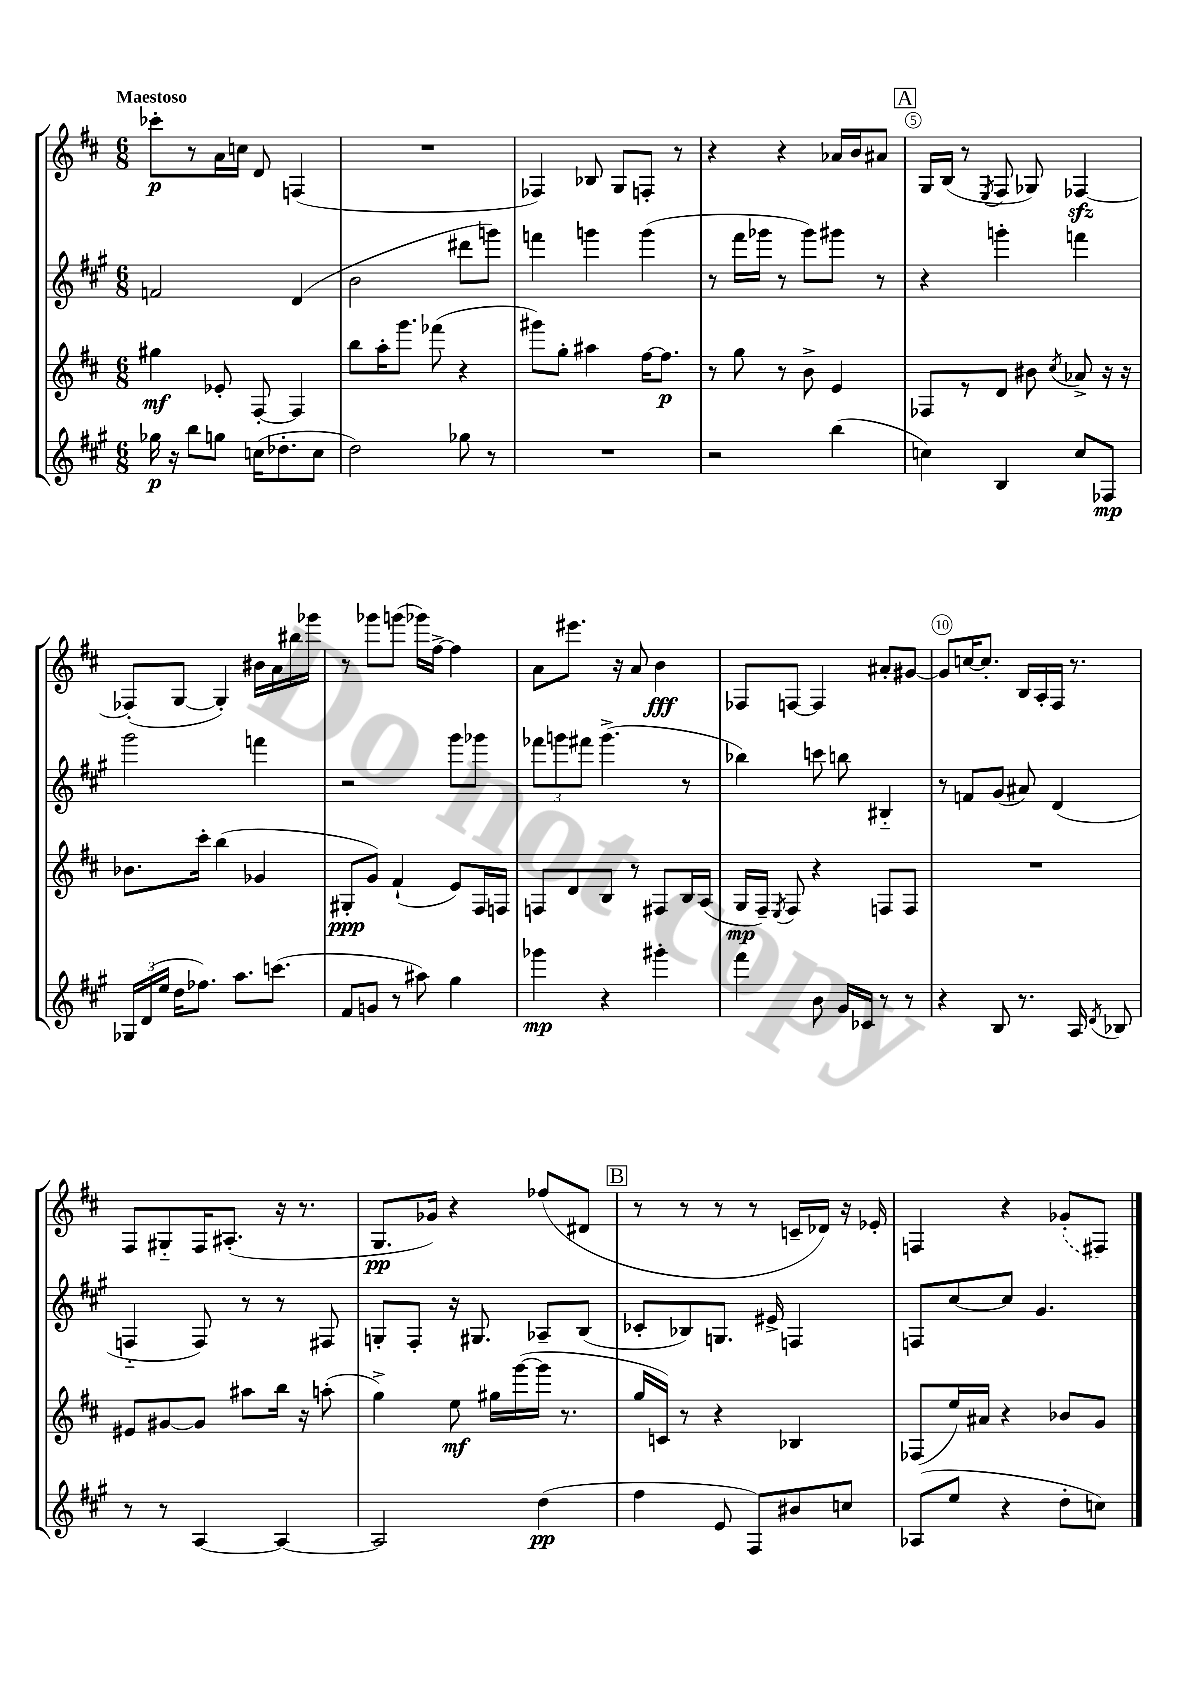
<<
\new StaffGroup <<
\new Staff = "s0" {
    \clef treble \key d \major \numericTimeSignature \time 6/8 \tempo "Maestoso"
    \autoBeamOff ces'''8[-.\p r8 a'16 c''16] d'8 f4( |
    R2. |
    fes4) bes8 g8[ f8]-. r8 |
    r4 r4 aes'16[ b'16 ais'8] |
    \mark \markup { \box "A" } g16[ b16]( r8 \acciaccatura { e8 } fis8 ges8) fes4~\sfz |
    fes8[-.( g8]~ g4-.) bis'16[ a'16 bis''16 ges'''16] |
    r8 ges'''8[ g'''8]( ges'''16[) fis''16]~-> fis''4 |
    a'8[ eis'''8.] r16 a'8 b'4\fff |
    fes8[ f8]~ f4 ais'8[-. gis'8]~ |
    gis'8[ c''16~ c''8.]-. b16[ a16-. fis16] r8. |
    fis8[ gis8-_ fis16 ais8.]-.( r16 r8. |
    g8.[\pp ges'16]) r4 fes''8[( dis'8] |
    \mark \markup { \box "B" } r8 r8 r8 r8 c'16[-- des'16]) r16 ees'16-. |
    f4 r4 \once \slurDashed ges'8[-.( fis8]) \bar "|." |
}
\new Staff = "s1" {
    \clef treble \key a \major \numericTimeSignature \time 6/8
    \autoBeamOff f'2 d'4( |
    b'2 dis'''8[ g'''8]) |
    f'''4 g'''4 g'''4( |
    r8 fis'''16[ ges'''16] r8 ges'''8[) gis'''8] r8 |
    \mark \markup { \box "A" } r4 g'''4-. f'''4 |
    gis'''2 f'''4 |
    r2 gis'''8[ ges'''8] |
    \tuplet 3/2 { fes'''8[ g'''8 fis'''8] } g'''4.->( r8 |
    bes''4) c'''8 b''8 bis4-_ |
    r8 f'8[ gis'8]( ais'8) d'4( |
    f4-_ f8) r8 r8 fis8 |
    g8[-. fis8]-. r16 gis8. aes8[-- b8]( |
    \mark \markup { \box "B" } ces'8[-. bes8) g8.] eis'16-> f4 |
    f8[ cis''8~ cis''8] gis'4. \bar "|." |
}
\new Staff = "s2" {
    \clef treble \key d \major \numericTimeSignature \time 6/8
    \autoBeamOff gis''4\mf ees'8-. fis8~-. fis4 |
    b''8[ a''16-. g'''8.] fes'''8( r4 |
    gis'''8[) g''8]-. ais''4 fis''16[~ fis''8.]\p |
    r8 g''8 r8 b'8-> e'4 |
    \mark \markup { \box "A" } fes8[ r8 d'8] bis'8 \acciaccatura { cis''8 } aes'8-> r16 r16 |
    bes'8.[ cis'''16]-. b''4( ges'4 |
    gis8[-.\ppp g'8]) fis'4-!( e'8[) fis16 f16] |
    f8[ d'8 b8] r8 fis8[ b16 a16]( |
    g16[\mp fis16]--) \acciaccatura { e8 } fis8 r4 f8[ f8] |
    R2. |
    eis'8[ gis'8~ gis'8] ais''8[ b''16] r16 a''8-.( |
    g''4->) e''8\mf gis''16[ g'''16~( g'''16] r8. |
    \mark \markup { \box "B" } g''16[ c'16]) r8 r4 bes4 |
    fes8[( e''16) ais'16] r4 bes'8[ g'8] \bar "|." |
}
\new Staff = "s3" {
    \clef treble \key a \major \numericTimeSignature \time 6/8
    \autoBeamOff ges''16\p r16 b''8[ g''8] c''16[( des''8.-. c''8] |
    d''2) ges''8 r8 |
    R2. |
    r2 b''4( |
    \mark \markup { \box "A" } c''4) b4 c''8[ fes8]\mp |
    \tuplet 3/2 { ges16[ d'16( e''16] } d''16[ fes''8.]) a''8.[ c'''8.]( |
    fis'8[ g'8] r8 ais''8) gis''4 |
    ges'''4\mp r4 gis'''4-. |
    fis'''4 b'8 gis'16[ ces'16] r8 r8 |
    r4 b8 r8. a16 \acciaccatura { d'8 } bes8 |
    r8 r8 a4~ a4~ |
    a2 d''4\pp( |
    \mark \markup { \box "B" } fis''4 e'8 fis8[) bis'8 c''8] |
    aes8[( e''8] r4 d''8[-. c''8]) \bar "|." |
}
>>
>>
\layout { \context { \Score \override BarNumber.break-visibility = ##(#f #t #t) barNumberVisibility = #(every-nth-bar-number-visible 5) \override BarNumber.stencil = #(make-stencil-circler 0.1 0.3 ly:text-interface::print) } }
